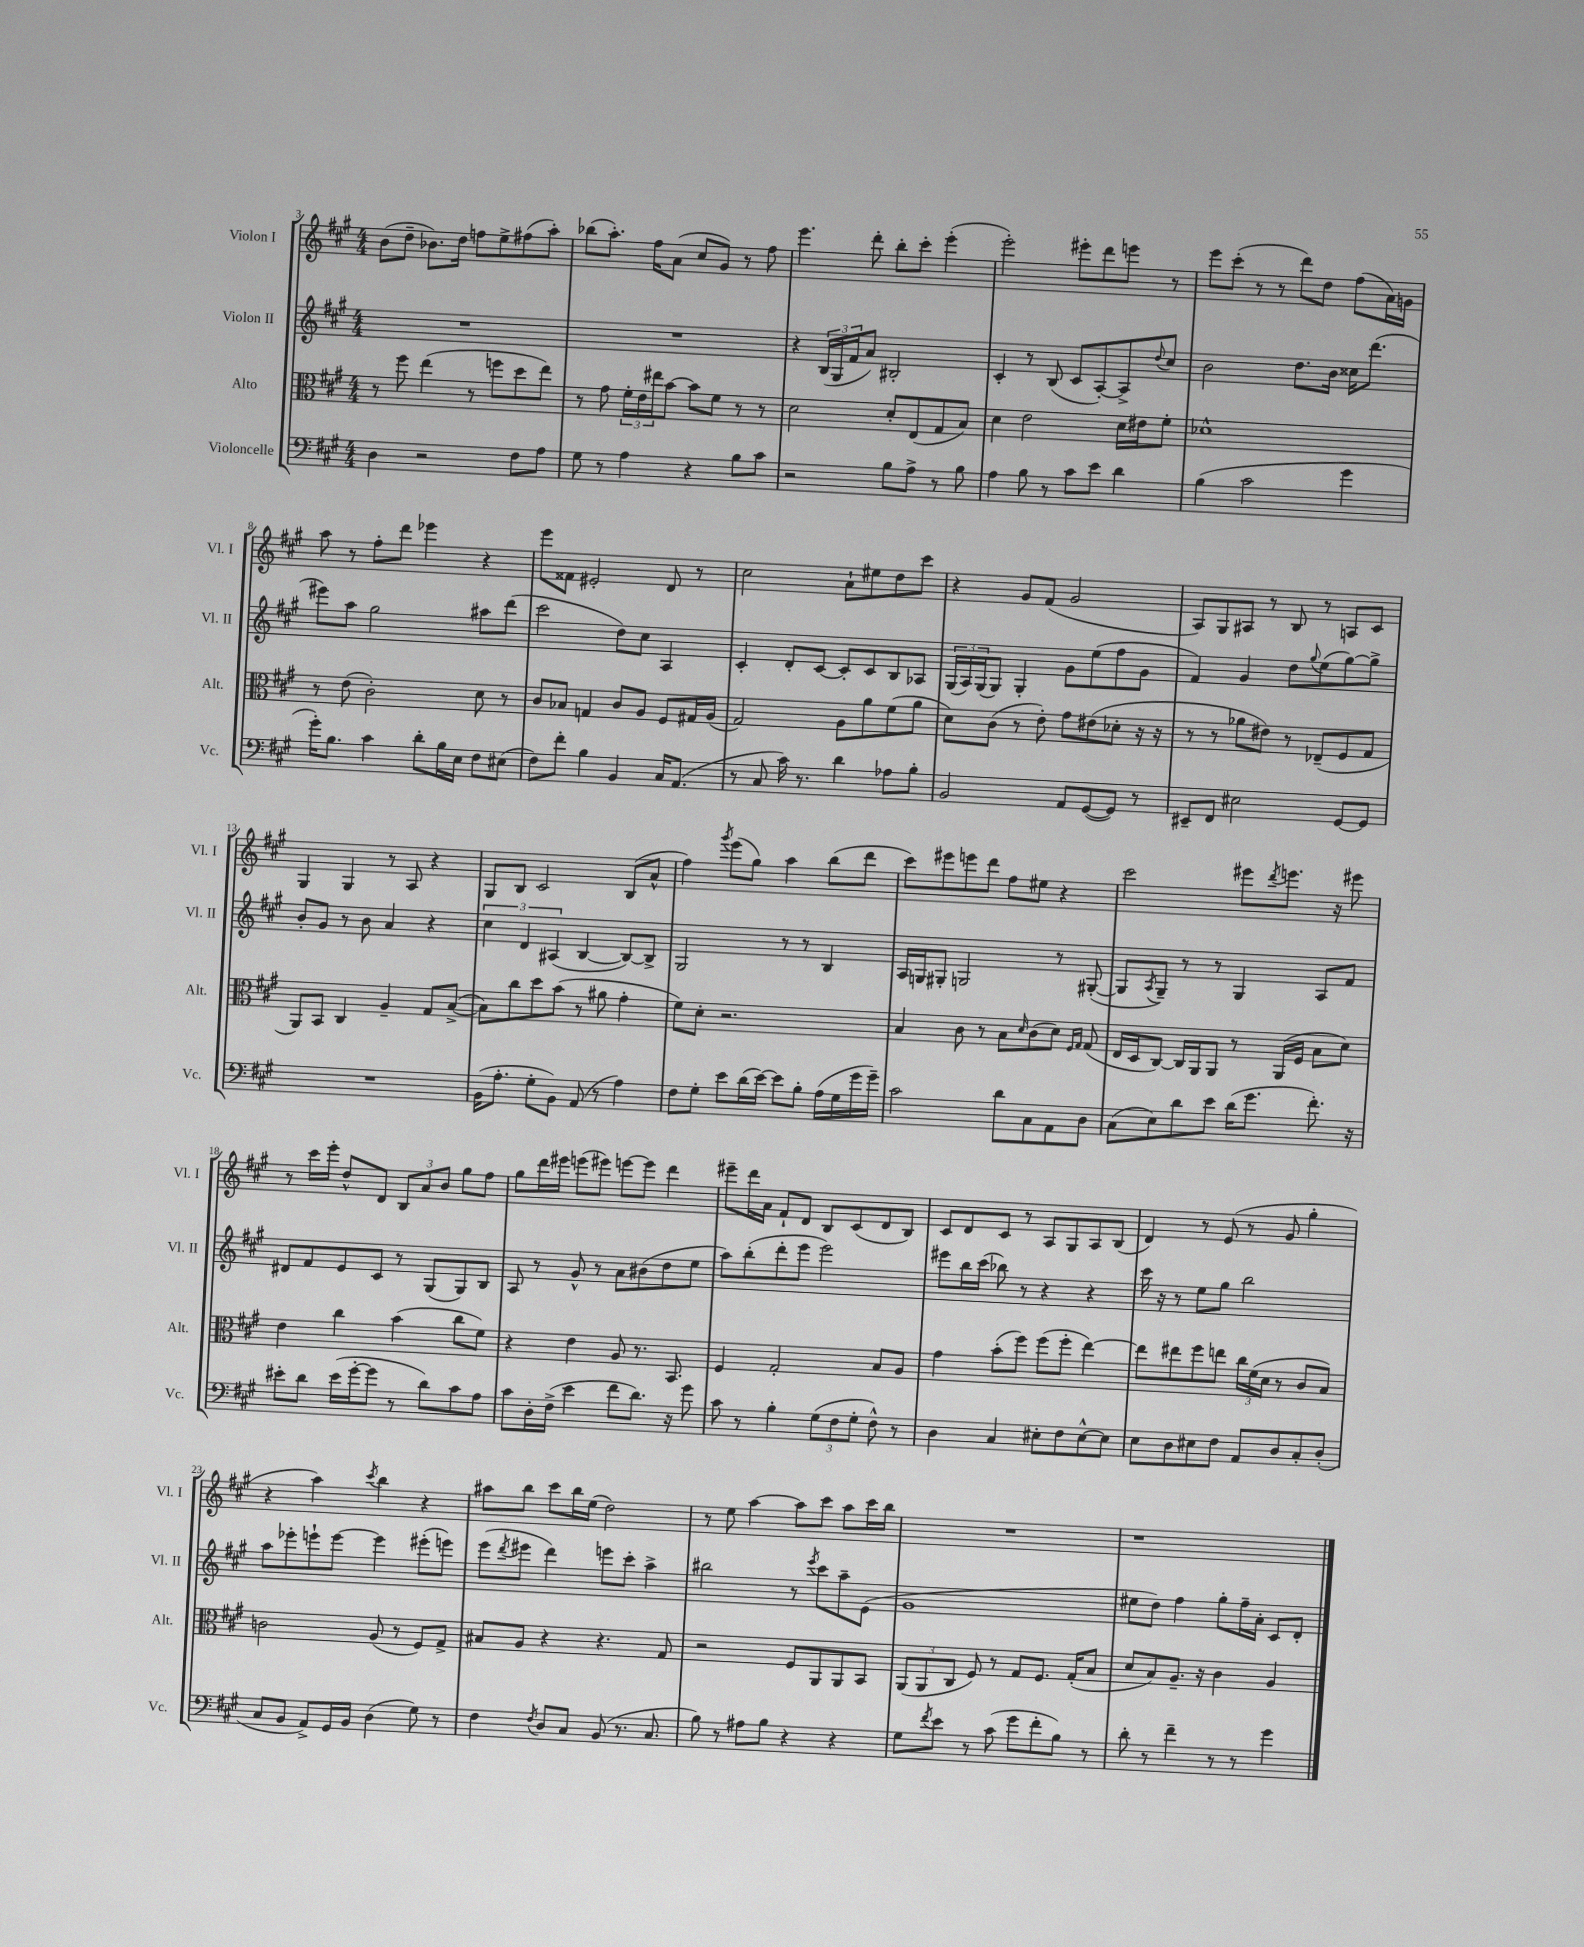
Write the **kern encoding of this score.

**kern	**kern	**kern	**kern
*staff4	*staff3	*staff2	*staff1
*clefF4	*clefC3	*clefG2	*clefG2
*k[f#c#g#]	*k[f#c#g#]	*k[f#c#g#]	*k[f#c#g#]
*M4/4	*M4/4	*M4/4	*M4/4
4D\	8r	1r	(8b\L
.	8ff#\	.	8dd~\J
2r	(4ee\	.	8.b-\L)
.	.	.	16dd\Jk
.	8r	.	8ff\L
.	8ff\L	.	8ee^\
8F#\L	8dd\	.	(8ff#\
8A\J	8ee\J)	.	8aa'\J)
=	=	=	=
8G#\	8r	1r	(8bb-\L
8r	8g#\	.	8.aa'\J)
4A\	24f#'\LL	.	.
.	24e\	.	.
.	.	.	16ff#\LK
.	24ee#\J	.	.
.	[8b\J	.	(8a\J
4r	8b\]L	.	8cc#/L
.	8f#\J	.	8g#/J)
8B\L	8r	.	8r
8c#\J	8r	.	8ff#\
=	=	=	=
2r	2d\	4r	4.eee\
.	.	(24B/LL	.
.	.	24G#/	.
.	.	24f#/J	.
.	.	8a/J)	8ddd'\
8B\L	8d'/L	2B#'/	8bb'\L
8A^\J	(8E/	.	8ccc#'\J
8r	8G#/	.	(4eee'\
8B\	8B/J)	.	.
=	=	=	=
4A\	4d\	4c#'/	2eee'\)
8B\	2e\	8r	.
8r	.	(8B/	.
8c#\L	.	8c#/L	8eee#'\L
8e\J	.	[8A'/)	8ddd\
4d\	16d\LL	8A^/]	8eee\J
.	16e#\J	.	.
.	.	8qqdd/	.
.	8f#'\J	8cc#/J	8r
=	=	=	=
(4B\	1d-^^	2b\	8eee\L
.	.	.	(8ccc#'\J
2c#\	.	.	8r
.	.	.	8r
.	.	8.dd\L	8ddd\L)
.	.	.	8dd\J
.	.	16b\Jk	.
4g#\	.	16cc##\LK	(8ff#\L
.	.	(8.ddd\J	.
.	.	.	16a\L)
.	.	.	16g\JJ
=	=	=	=
16g#'\LK)	8r	8eee#\L)	8aa\
8.B\J	.	.	.
.	(8e\	8aa\J	8r
4c#\	2c#'\)	2gg#\	8ff#'\L
.	.	.	8ddd\J
8d'\L	.	.	4eee-\
16B\L	.	.	.
16E\JJ	.	.	.
8F#\L	8d\	8aa#\L	4r
(8E#\J	8r	(8ddd\J	.
=	=	=	=
8F#\L)	8c#/L	2ccc#\	8eee\L
8f#'\J	8B-/J	.	8f##\J
4B\	4G/	.	2e#'/
4BB/	8c#/L	8dd\L)	.
.	8A/J	8cc#\J	.
16C#/LK	8F#/L	4A/	8d/
(8.AA/J	.	.	.
.	16G#/L	.	8r
.	(16A/JJ	.	.
=	=	=	=
8r	2G#/)	4c#'/	2cc#\
8C#/	.	.	.
16c#\)	.	8d'/L	.
8.r	.	.	.
.	.	[8c#/J	.
4d\	8A\L	8c#'/]L	8a`\L
.	8a\	8c#/	8ee#\
8A-\L	(8f#\	8B/	8dd\
8B'\J	8a\J	8A-/J	8ccc#\J
=	=	=	=
2BB/	8d\L)	(24G#/LL	4r
.	.	24A/)	.
.	.	(24G#/J	.
.	(8c#\J	8G#/J)	.
.	8r	4G#'/	8g#/L
.	8e'\)	.	(8f#/J
8AA/L	8g#\L	8g#\L	2g#/
([8GG#/	(8e#\	(8ee\	.
8GG#/]J)	8d-'\J	8ff#\	.
8r	16r	8g#\J	.
.	16r	.	.
=	=	=	=
8EE#~/L	8r	4f#/)	8A/L)
8FF#/J	8r	.	8G#/
2E#\	8a-\L	4g#/	8A#/J
.	8e#\J)	.	8r
.	8r	8dd\L	8B/
.	.	8qqgg#/	.
.	(8E-~/L	(8ee\	8r
[8GG#/L	8F#/	[8gg#\)	8A/L
8GG#/]J	8G#/J	8gg#^\]J	8c#/J
=	=	=	=
1r	8AA/L)	8b'/L	4G#/
.	8BB/J	8g#/J	.
.	4C#/	8r	4G#/
.	.	8b\	.
.	4A~/	4a/	8r
.	.	.	8A/
.	8G#/L	4r	4r
.	([8B^/J	.	.
=	=	=	=
(16BB\LK	8B\]L)	6cc#\	8G#/L
8.A'\J	.	.	.
.	8cc#\	.	8B/J
.	.	6d/	.
8G#'\L	8dd\	.	2c#/
.	.	(6A#/	.
8BB\J)	(8b\J	.	.
(8AA/	8r	[4B/	.
8r	8a#\	.	.
4A\)	4g#'\	8B/_L)	(8B/L
.	.	8B^/]J	8a^^/J
=	=	=	=
8F#\L	8f#\L)	2G#/	4ff#\)
8G#'\J	8d'\J	.	.
.	.	.	8qggg#/
8e\L	2.r	.	(8eee\L
(16d\L	.	.	8gg#\J)
[16e\JJ)	.	.	.
8e\]L	.	8r	4aa\
8B'\J	.	8r	.
(16A\LL	.	4B/	(8bb\L
16G#\	.	.	.
16g#\	.	.	8ddd\J
16g#~\JJ)	.	.	.
=	=	=	=
2c#\	4B/	16A/LL	8ccc#\L)
.	.	16G/J	.
.	.	8G#'/J	8eee#\
.	8c#\	2G/	8eee\
.	8r	.	8ddd\J
8d\L	8B\L	.	8ff#\L
.	16qqd/	.	.
8C#\	(8c#\	.	8ee#\J
8AA\	8d\J)	8r	4r
.	16qqF#/LL	.	.
.	16qqG#/JJ	.	.
8D\J	(8G#/	([8G#'/	.
=	=	=	=
(8C#\L	16E/LL	8G#/]L	2ccc#\
.	16D/J	.	.
.	.	8qA/	.
8E\)	[8C#/J)	8G#~/J)	.
8d\	16C#/]LL	8r	.
.	16AA/J	.	.
8e\J	8AA/J	8r	.
(16d\LK	8r	4G#/	8eee#\L
8.g#\J	.	.	.
.	.	.	8qddd/
.	(16AA/LL	.	8.eee\J
.	16F#/JJ	.	.
8.f#'\)	8B\L	8A/L	.
.	.	.	16r
.	8d\J)	8f#/J	8eee#\
16r	.	.	.
=	=	=	=
8e#'\L	4e\	8d#/L	8r
8d\J	.	8f#/	16ccc#\LL
.	.	.	16eee'\JJ
(16e#\LL	4cc#\	8e/	8dd^^/L
[16g#'\J	.	.	.
8g#\]J	.	8c#/J	8d/J
8r	(4b\	8r	12B/L
.	.	.	12a/
8d\L)	.	(8G#/L	.
.	.	.	12b/J
8c#\	8cc#\L	8G#/)	8gg#\L
8A\J	8f#\J)	8B/J	8ff#\J
=	=	=	=
8c#\L	4r	8A/	8gg#\L
16D'\L	.	8r	16ddd\L
(16F#^\JJ	.	.	16eee#\JJ
4e\	4e\	8g#^^/	(8eee\L
.	.	8r	8eee#\J)
8f#\L	8A/	8a\L	[8eee\L
8.d\J)	8.r	(8b#\	8eee\]J
.	.	8dd\	4ddd\
16r	8.BB/	.	.
8g#\	.	8ee\J	.
=	=	=	=
8c#\	4F#/	8aa\L)	8eee#~\L
8r	.	(8bb'\	16ddd\L
.	.	.	16a\JJ
4B'\	2G#'/	8ddd'\	8f#`/L
.	.	8eee\J	8d/J
(12G#\L	.	2eee\)	8B/L
12F#\	.	.	.
.	.	.	(8c#/
12G#'\J	.	.	.
8F#^^\)	8B/L	.	8d/
8r	8A/J	.	8B/J)
=	=	=	=
4D\	4g#\	8eee#\L	8c#/L
.	.	16bb\L	8d/
.	.	(16ccc#\JJ	.
4C#/	(8b'\L	8bb-\)	8c#/J
.	8ff#\J)	8r	8r
8E#'\L	(8ff#\L	4r	8A/L
8F#\	8ff#'\J	.	8G#/
[8E#^^\	[4ee\)	4r	8A/
8E#\]J	.	.	(8B/J
=	=	=	=
8E\L	8ee\]L	16ccc#\	4d/)
.	.	16r	.
8D\	8ee#\	8r	.
8E#\	8ff#\	8ee\L	8r
8F#\J	8ee\J	8gg#\J	(8e/
8AA/L	24cc#\LL	2bb\	8r
.	(24f#\	.	.
.	24d\JJ	.	.
8D/	8r	.	8g#/
8C#'/	8c#/L	.	4gg#'\
(8D'/J	8B/J)	.	.
=	=	=	=
8C#/L	2c\	8aa\L	4r
8BB/J	.	8eee-'\	.
8AA^/L)	.	8eee`\	4aa\)
16GG#/L	.	[8eee\J	.
16BB/JJ	.	.	.
.	.	.	8qccc#/
(4D\	(8A/	4eee\]	4bb\
.	8r	.	.
8G#\)	8F#/L)	(8eee#'\L	4r
8r	8G#^/J	8eee\J)	.
=	=	=	=
4F#\	8B#/L	(8eee\L	8aa#\L
.	.	8qddd/	.
.	8A/J	8eee#\J	8bb\J
8qF#/	.	.	.
8D/L	4r	4ddd\)	8ccc#\L
8C#/J	.	.	16bb\L
.	.	.	(16ee\JJ
(8BB/	4.r	8eee\L	2dd\)
8.r	.	8ccc#'\J	.
.	.	4aa^\	.
8.C#/	.	.	.
.	8G#/	.	.
=	=	=	=
8B\)	2r	2bb#\	8r
8r	.	.	8ee\
8A#\L	.	.	[4aa\
8B\J	.	.	.
4r	8F#/L	8r	8aa\]L
.	.	8qeee/	.
.	8AA/	8ccc#\L	8ccc#\J
4r	8AA/	8aa~\	8aa\L
.	8BB/J	(8e\J	16ccc#\L
.	.	.	16bb\JJ
=	=	=	=
8G#\L	(12AA/L	1g#	1r
.	12AA/	.	.
8qf#/	.	.	.
8e\J	.	.	.
.	12C#/J	.	.
8r	8F#/)	.	.
(8c#\	8r	.	.
8g#\L	8G#/L	.	.
8f#'\	8.F#/J	.	.
8B\J)	.	.	.
.	(16G#'/LK	.	.
8r	8B/J	.	.
=	=	=	=
8d'\	8d/L	8ee#\L	1r
8r	8B/)	8dd\J)	.
4f#~\	8.A~/J	4ff#\	.
.	16r	.	.
8r	4c#\	8gg#'\L	.
8r	.	16ff#~\L	.
.	.	16a'\JJ	.
4g#\	4A/	8c#/L	.
.	.	8d'/J	.
==	==	==	==
*-	*-	*-	*-
